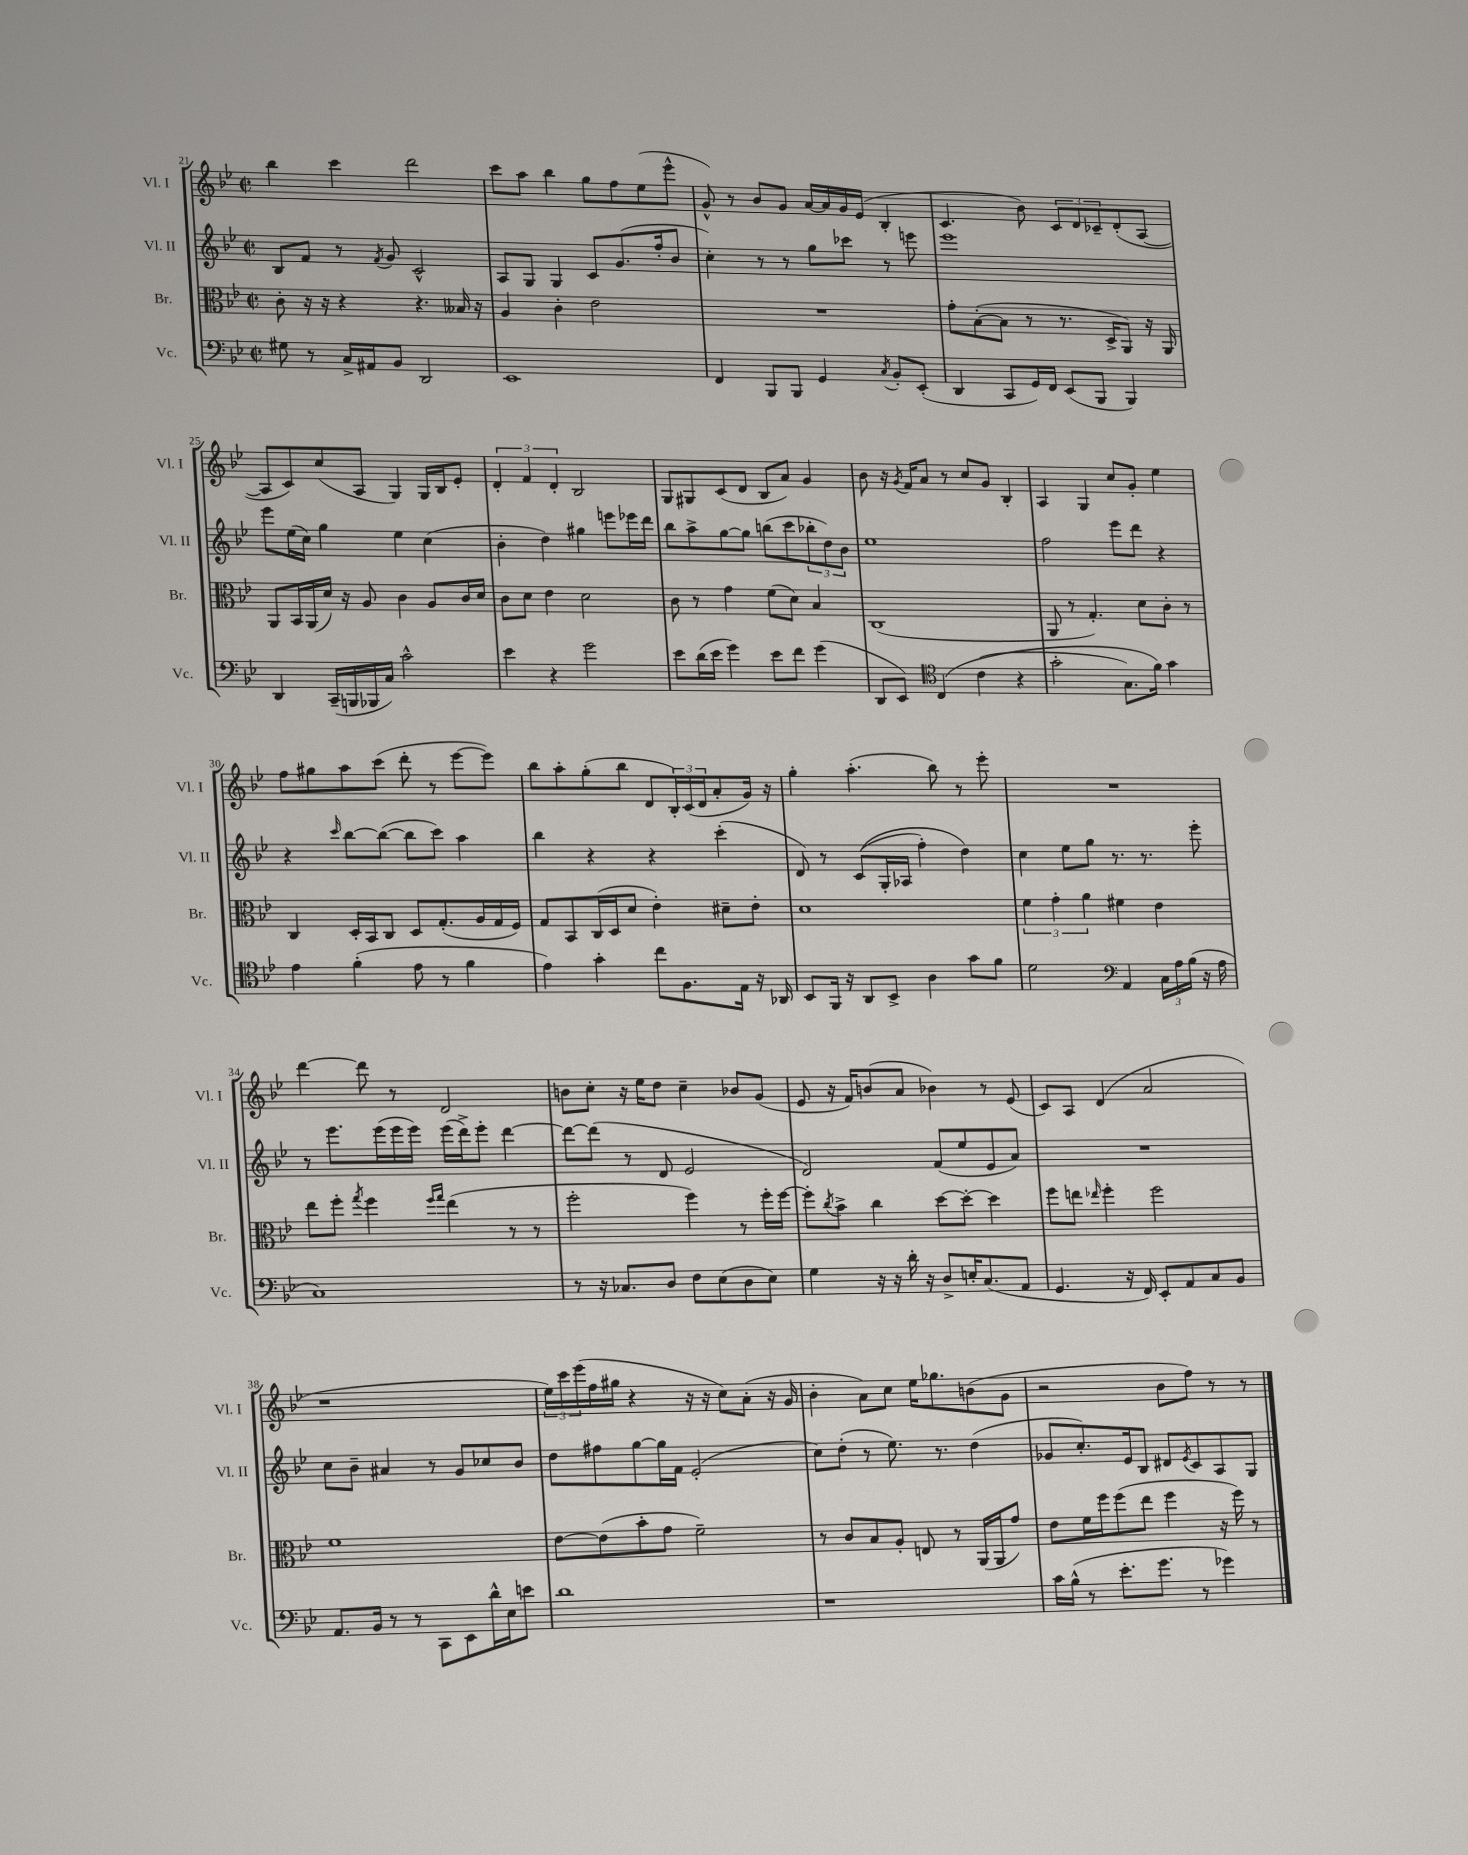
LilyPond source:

<<
\new StaffGroup <<
\new Staff = "s0" \with { instrumentName = "Vl. I" shortInstrumentName = "Vl. I" } {
    \clef treble \key bes \major \defaultTimeSignature \time 2/2
    bes''4 c'''4 d'''2 |
    c'''8 a''8 bes''4 g''8 f''8 ees''8( ees'''8-^ |
    g'8-^) r8 bes'8 g'8 a'16~ a'16 g'16 ees'16( bes4-. |
    c'4. bes'8) \tuplet 3/2 { c'8 d'8 ces'8-- } d'8-.( a8~ |
    a8 c'8) c''8( a8 g4) g16 bes16 ees'8-. |
    \tuplet 3/2 { d'4-. f'4 d'4-. } bes2 |
    g8 gis8 c'8( d'8 bes8 a'8) g'4 |
    bes'8 r16 \acciaccatura { g'8 } f'16 a'8 r8 c''8 g'8 bes4-. |
    a4 g4 c''8 g'8-. ees''4 |
    f''8 gis''8 a''8 c'''8( d'''8-. r8 ees'''8~ ees'''8) |
    bes''8 a''8-. g''8-.( bes''8 d'8 \tuplet 3/2 { bes16-.) c'16( d'16 } a'8-. g'16) r16 |
    g''4-. a''4.-.( bes''8) r8 ees'''8-. |
    R1 |
    d'''4~ d'''8 r8 d'2 |
    b'8 c''8-. r16 ees''16 d''8 c''4-- bes'8 g'8( |
    ees'8 r16 f'16) b'8( a'8 bes'4) r8 ees'8( |
    c'8) a8 d'4( a'2 |
    r1 |
    \tuplet 3/2 { ees''16) c'''16 ees'''16( } f''16 gis''16 r4 r16 r16 c''8) a'8-.( r16 g'16 |
    bes'4-. a'8) c''8 ees''16 ges''8. b'8( g'8 |
    r2 bes'8 f''8) r8 r8 \bar "|." |
}
\new Staff = "s1" \with { instrumentName = "Vl. II" shortInstrumentName = "Vl. II" } {
    \clef treble \key bes \major \defaultTimeSignature \time 2/2
    bes8 f'8 r8 \acciaccatura { f'8 } g'8 c'2-^ |
    a8 g8 g4 c'8 g'8.( f''16-. bes'8 |
    c''4-.) r8 r8 g''8 ces'''8 r8 e'''8 |
    ees'''1 |
    ees'''8 ees''16( c''16) g''4 ees''4 c''4( |
    bes'4-. d''4) gis''4 e'''8 ees'''16 d'''16 |
    bes''8 a''8-> g''8~ g''8 b''8( c'''8 \tuplet 3/2 { bes''8-. d''8) bes'8 } |
    ees''1 |
    f''2 ees'''8 d'''8 r4 |
    r4 \grace { c'''16 } bes''8~ bes''8~( bes''8 c'''8) a''4 |
    bes''4 r4 r4 c'''4-.( |
    d'8) r8 c'8(\( g16-. aes16 f''4-.) d''4\) |
    c''4 ees''8 g''8 r8. r8. ees'''8-. |
    r8 ees'''8. ees'''16( ees'''16 ees'''16) ees'''16( d'''16->) ees'''8-. d'''4~ |
    d'''8~ d'''8( r8 d'8 ees'2 |
    d'2) f'8( ees''8 ees'8 a'8) |
    R1 |
    c''8 bes'8-- ais'4 r8 g'8 ces''8 bes'8 |
    d''8 fis''8 g''8~ g''16 f'16 ees'2-.( |
    c''8) d''8-.( r8 ees''8.) r8. d''4( |
    ges'8 c''8.-.) ees'16 bes8 dis'8 \acciaccatura { ees'8 } c'8 a8 g8 \bar "|." |
}
\new Staff = "s2" \with { instrumentName = "Br." shortInstrumentName = "Br." } {
    \clef alto \key bes \major \defaultTimeSignature \time 2/2
    c'8-. r16 r16 r4 r4. beses16 r16 |
    a4 c'4-. ees'2 |
    R1 |
    g'8-. bes8~-.( bes8 r8 r8. d16-> a,8) r16 a,16 |
    a,8 bes,16 a,16( d'16) r16 a8 c'4 a8 c'16 d'16 |
    c'8 d'8 ees'4 d'2 |
    c'8 r8 g'4 f'8( d'8) bes4 |
    c1( |
    a,8 r8 g4.-.) d'8 c'8-. r8 |
    c4 d16-. bes,16 c8 d8 g8.-.( a16 g16 f16) |
    g8 bes,8 c16( d16 d'8 ees'4-.) dis'8-- ees'8-. |
    d'1 |
    \tuplet 3/2 { f'4 g'4-. a'4 } fis'4 ees'4 |
    ees''8 f''8-. \acciaccatura { g''8 } f''4 \grace { f''16 g''16 } ees''4( r8 r8 |
    f''2-. f''4) r8 f''16-. f''16~ |
    f''8-. \acciaccatura { c''8 } bes'8-> c''4 d''8~ d''8~-. d''4 |
    f''8 e''8 \grace { ees''16 } f''4-. f''2 |
    f'1 |
    ees'8~ ees'8( bes'8-. g'8 f'2--) |
    r8 c'8 bes8 a8-. e8 r8 a,16( a,16 g'8) |
    ees'8 f'16 f''16 f''8( ees''8 f''4 r16 f''16) r8 \bar "|." |
}
\new Staff = "s3" \with { instrumentName = "Vc." shortInstrumentName = "Vc." } {
    \clef bass \key bes \major \defaultTimeSignature \time 2/2
    gis8 r8 c16-> ais,16 bes,8 d,2 |
    ees,1 |
    f,4 bes,,8 bes,,8 g,4 \acciaccatura { c8 } bes,8-. ees,8-.( |
    d,4 c,8 g,16) f,16 ees,8( bes,,8 bes,,4) |
    d,4 c,16--( b,,16 bes,,16 c16) c'2-^ |
    ees'4 r4 g'2 |
    ees'8 d'16( ees'16 g'4) ees'8 f'8 g'4( |
    d,8 ees,8) \clef tenor c4\( c'4( r4 |
    g'2-. g8.) f'16\) g'4 |
    ees'4 f'4-.( ees'8 r8 f'4 |
    ees'4) g'4-. c''8 f8. ees16 r16 aes,16 |
    bes,8 f,16 r16 a,8 bes,8-> a4 g'8 f'8 |
    d'2 \clef bass a,4 \tuplet 3/2 { c16 a16 bes16( } r16 a16 |
    c1) |
    r8 r16 ces8. d8 f8 ees8( d8 ees8) |
    g4 r16 r16 d'16-. r16 d8-> e16-. c8.( a,8 |
    g,4. r16 f,16) ees,8-. a,8 c8 bes,8 |
    a,8. bes,16 r8 r8 c,8 ees,8 d'16-^ ees16 e'8 |
    d'1 |
    r1 |
    c'16 bes16-^( r8 ees'8.-. g'8. r8 ges'4) \bar "|." |
}
>>
>>
\layout { \context { \Score currentBarNumber = #21 } }
